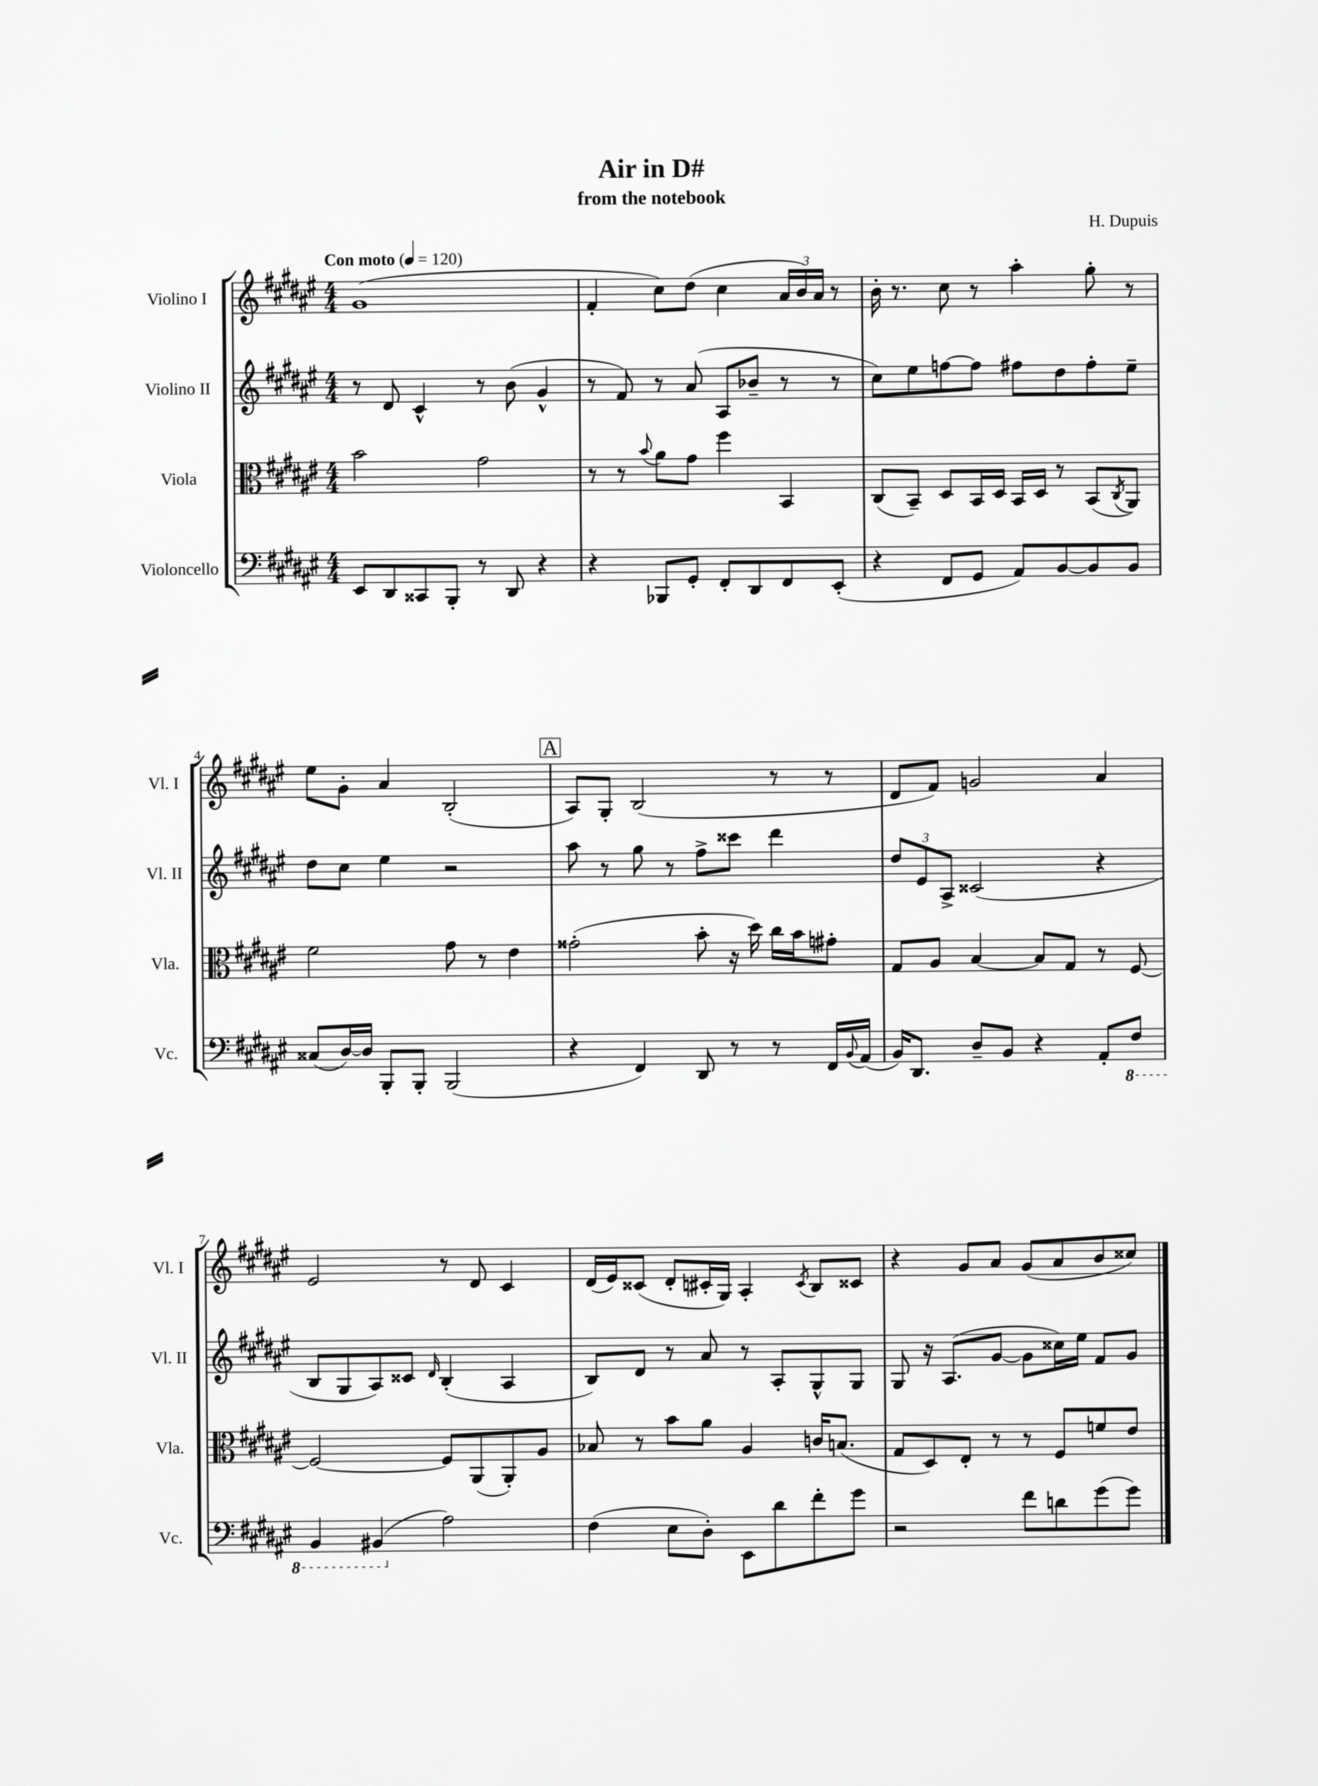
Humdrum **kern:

**kern	**kern	**kern	**kern
*staff4	*staff3	*staff2	*staff1
*clefF4	*clefC3	*clefG2	*clefG2
*k[f#c#g#d#a#e#]	*k[f#c#g#d#a#e#]	*k[f#c#g#d#a#e#]	*k[f#c#g#d#a#e#]
*M4/4	*M4/4	*M4/4	*M4/4
*MM120	*MM120	*MM120	*MM120
8EE#	2b	8r	(1g#
8DD#	.	8d#	.
8CC##	.	4c#^^	.
8BBB'	.	.	.
8r	2g#	8r	.
8DD#	.	(8b	.
4r	.	4g#^^	.
=	=	=	=
4r	8r	8r	4f#'
.	8r	8f#)	.
.	8qqb	.	.
8BBB-	8a#	8r	8cc#)
8GG#'	8g#	(8a#	(8dd#
8FF#'	4ff#	8A#	4cc#
8DD#	.	8b-~	.
8FF#	4BB	8r	24a#
.	.	.	24b)
.	.	.	24a#
(8EE#'	.	8r	8r
=	=	=	=
4r	(8C#	8cc#)	16b'
.	.	.	8.r
.	8BB~)	8ee#	.
8FF#	8D#	[8ff	8cc#
8GG#	16BB	8ff]	8r
.	16D#	.	.
8AA#)	16BB	8ff#	4aa#'
.	16D#	.	.
[8BB	8r	8dd#	.
8BB]	(8BB	8ff#'	8gg#'
.	8qC#	.	.
8BB	8AA#)	8ee#~	8r
=	=	=	=
(8C##	2f#	8dd#	8ee#
[16D#)	.	8cc#	8g#'
16D#]	.	.	.
8BBB'	.	4ee#	4a#
8BBB'	.	.	.
(2BBB	8g#	2r	(2B'
.	8r	.	.
.	4e#	.	.
=	=	=	=
4r	(2g##'	8aa#	8A#)
.	.	8r	8G#'
4FF#)	.	8gg#	(2B
.	.	8r	.
8DD#	8b'	8ff#^	.
8r	16r	8ccc##	.
.	16dd#)	.	.
8r	16cc#	4ddd#	8r
.	16b	.	.
16FF#	8g#'	.	8r
8qqBB	.	.	.
(16AA#	.	.	.
=	=	=	=
16BB)	8G#	12dd#	8d#
8.DD#	.	.	.
.	.	12e#	.
.	8A#	.	8f#)
.	.	12A#^	.
8D#~	[4B	(2c##	2g
8BB	.	.	.
4r	8B]	.	.
.	8G#	.	.
8AA#'	8r	4r	4a#
8FF#	[8F#	.	.
=	=	=	=
4BBB	2F#_	8B	2e#
.	.	8G#	.
(4BBB#	.	8A#)	.
.	.	8c##	.
.	.	16qqd#	.
2A#)	8F#]	(4B'	8r
.	(8AA#	.	8d#
.	8AA#')	4A#	4c#
.	8A#	.	.
=	=	=	=
(4F#	8B-	8B)	(16d#
.	.	.	16e#)
.	8r	8d#	(8c##
8E#	8b	8r	8d#'
8D#')	8a#	8a#	16c#'
.	.	.	16G#)
8EE#	4A#	8r	4A#'
8d#	.	8A#'	.
.	.	.	8qc#
8f#'	16c	8G#^^	8B
.	(8.B	.	.
8g#	.	8G#	8c##
=	=	=	=
2r	8G#	8G#	4r
.	8D#)	16r	.
.	.	(8.A#	.
.	8E#'	.	8g#
.	8r	[8g#	8a#
8f#	8r	8g#]	(8g#
8d	8F#	16cc##)	8a#
.	.	16ee#	.
(8g#	8f	8f#	8b
8g#)	8e#	8g#	8cc##)
==	==	==	==
*-	*-	*-	*-
